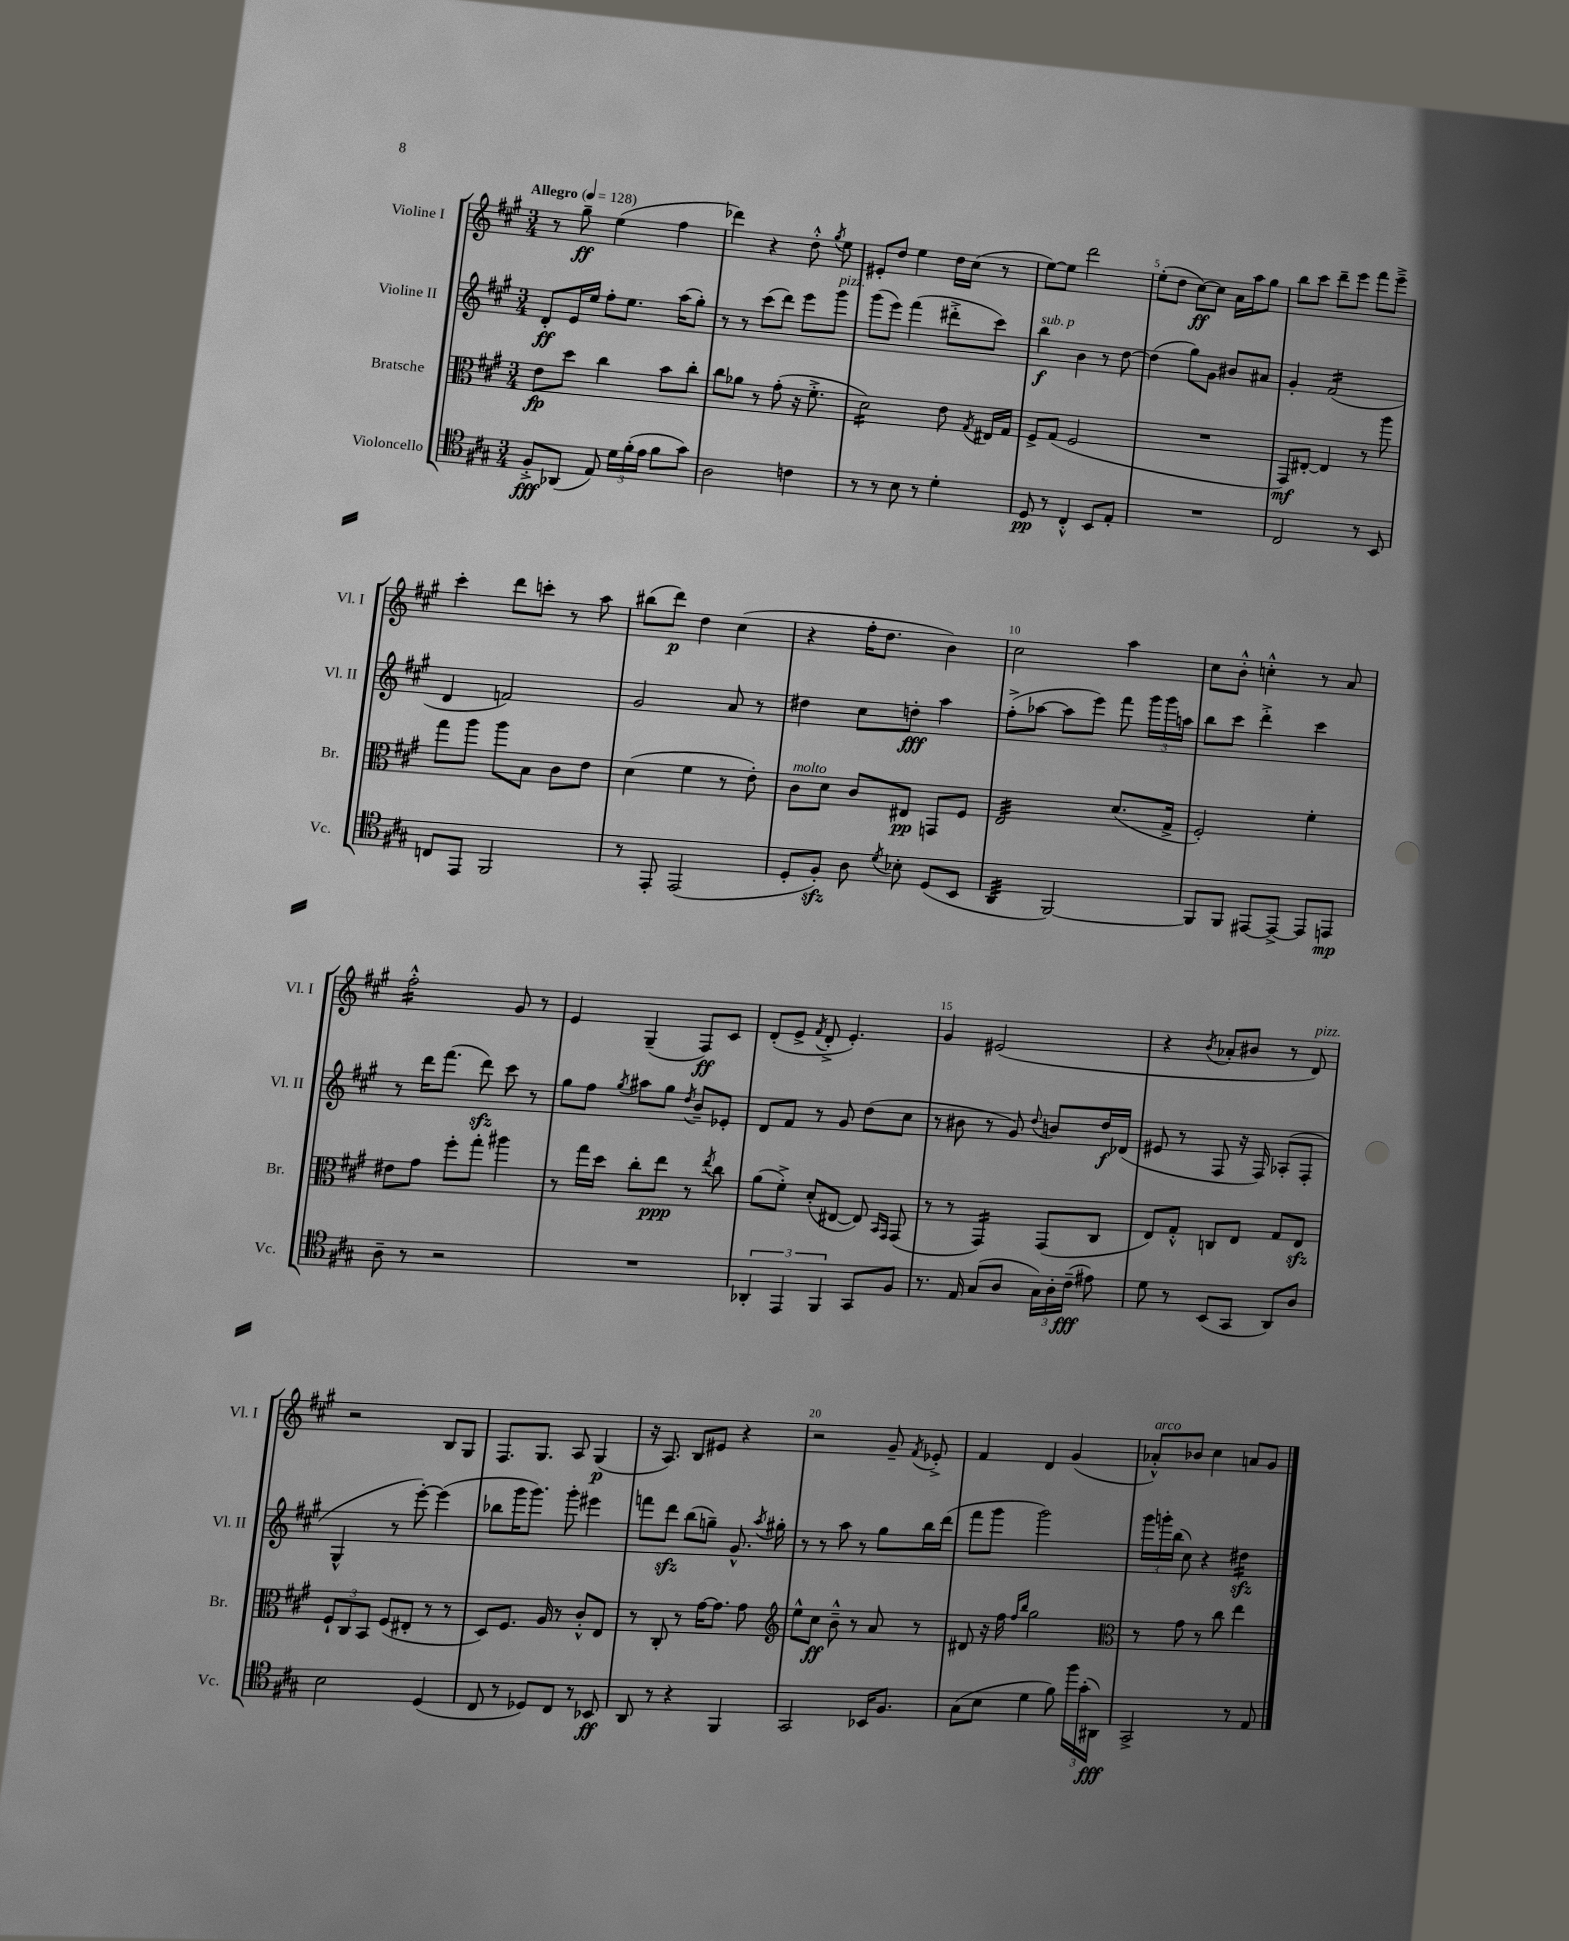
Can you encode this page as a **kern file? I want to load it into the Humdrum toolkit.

**kern	**kern	**kern	**kern
*staff4	*staff3	*staff2	*staff1
*clefC4	*clefC3	*clefG2	*clefG2
*k[f#c#g#]	*k[f#c#g#]	*k[f#c#g#]	*k[f#c#g#]
*M3/4	*M3/4	*M3/4	*M3/4
*MM128	*MM128	*MM128	*MM128
8F#'^	8e	8d'	8r
(8AA-	8dd	16e	8gg#~
.	.	16ee	.
8E)	4cc#	8ff#'	(4ee
24d	.	8.ee	.
(24f#'	.	.	.
24e	.	.	.
8f#	8b	.	4ff#
.	.	(16aa	.
8g#)	8cc#'	8gg#')	.
=	=	=	=
2A	8cc#	8r	4ddd-)
.	8a-	8r	.
.	8r	(8ccc#	4r
.	(8g#'	8ddd)	.
4c	16r	8eee	8dd'^^
.	8.f#'^	.	.
.	.	.	8qgg#
.	.	8ggg#	8ee
=	=	=	=
8r	2d)	(8ggg#	8e#'
8r	.	8eee)	8dd
8B	.	(4fff#	4ee
8r	.	.	.
4d'	8e	8ddd#'^	16dd
.	.	.	(16cc#
.	8qG#	.	.
.	16E#	8ccc#)	8r
.	16G#	.	.
=	=	=	=
8D	8F#^	4bb	[8ee)
8r	(8G#	.	8ee]
4C#'^^	2F#	4b	2ddd
8BB	.	8r	.
8E'	.	[8dd	.
=	=	=	=
2.r	2.r	(4dd]	(8ee'
.	.	.	8dd
.	.	8gg#)	[8cc#)
.	.	8g#	8cc#]
.	.	8b#	16a
.	.	.	16aa
.	.	8a#	8gg#
=	=	=	=
2C#	8GG#)	4g#'	8bb
.	[8E#'	.	8ccc#
.	4E#]	(2f#	8ddd~
.	.	.	8eee
8r	8r	.	8fff#
8BB	8aa	.	8eee~^
=	=	=	=
8C	8gg#	4d	4ccc#'
8EE	8aa	.	.
2FF#	8aa	2f)	8ddd
.	8B	.	8ccc'
.	8c#	.	8r
.	8e	.	8aa
=	=	=	=
8r	(4d	2g#	(8bb#
8EE'	.	.	8ddd)
(2EE	4f#	.	4dd
.	8r	8a	(4cc#
.	8e')	8r	.
=	=	=	=
8D'	8c#	4dd#	4r
8F#')	8d	.	.
8A	8c#	8cc#	16ff#'
.	.	.	8.dd
8qd	.	.	.
8B-'	8E#	8dd'	.
(8D	8GG	4aa	4b)
8BB	8F#	.	.
=	=	=	=
4AA	2E	(8ff#'^	2cc#
.	.	[8aa-	.
[2FF#)	.	8aa-]	.
.	.	8eee)	.
.	(8.d	8fff#	4aa
.	.	24ggg#	.
.	.	24ggg#	.
.	16G#^	.	.
.	.	24aa	.
=	=	=	=
8FF#]	2F#')	8bb	8cc#
8FF#	.	8ccc#	8b'^^
[8EE#	.	4ddd'^	4cc'^^
8EE#^_	.	.	.
8EE#]	4f#'	4ccc#	8r
8EE	.	.	8a
=	=	=	=
8A~	8e#	8r	2ff#'^^
8r	8g#	16ddd	.
.	.	(8.fff#	.
2r	8ff#'	.	.
.	8gg#'	8ddd)	.
.	4aa#	8ccc#	8g#
.	.	8r	8r
=	=	=	=
2.r	8r	8gg#	4e
.	16gg#	8ff#	.
.	16dd	.	.
.	.	8qgg#	.
.	8cc#'	8aa#	(4G#~
.	8ee	8gg#	.
.	.	8qdd	.
.	8r	8b~	8F#)
.	8qee	.	.
.	8cc#	8e-'	8c#
=	=	=	=
6AA-'	(8a	8d	(8d'
.	8f#'^)	8f#	8e^
6EE	.	.	.
.	.	.	8qf#
.	(8d'	8r	8d'^
6FF#	.	.	.
.	[8E#	8g#	4.e')
8GG#	8E#])	(8dd	.
.	16qqBB	.	.
.	16qqGG#	.	.
8F#	(8GG#	8cc#	.
=	=	=	=
8.r	8r	8r	4g#
.	8r	8b#	.
16E	.	.	.
(8G#	4GG#)	8r	(2e#
8A	.	8g#)	.
.	.	8qqdd	.
24G#)	(8GG#	8b	.
24A'	.	.	.
(24c#~	.	.	.
8e#)	8C#	16dd	.
.	.	(16d-	.
=	=	=	=
8d	8E)	8e#	4r
8r	8G#'^^	8r	.
.	.	.	8qb
(8BB	8C	8F#	8a-'
8GG#	8E	16r	8b#
.	.	16F#)	.
8AA)	8G#	(8A-'	8r
8A	8E	8F#'	8d)
=	=	=	=
2B	12F#`	4G#^^	2r
.	12C#	.	.
.	12BB	.	.
.	(8F#	8r	.
.	8E#'	[8eee')	.
(4D	8r	(4eee]	8B
.	8r	.	8G#
=	=	=	=
8C#	8D)	8bb-	8.F#
8r	8.F#	16ggg#	.
.	.	8.ggg#)	8.G#
8D-)	.	.	.
.	16A	.	.
8C#	8r	8ggg#'	8A
8r	8c#'^^	4eee#	(4G#
8BB-	8E	.	.
=	=	=	=
8AA	8r	8fff	16r
.	.	.	8.A)
8r	8C#'	8ddd	.
4r	8r	(8bb	8B
.	[16g#	8gg~)	8e#
.	8.g#]	.	.
4FF#	.	8.g#^^	4r
.	8g#	.	.
.	.	8qaa	.
.	.	16gg#'	.
=	=	=	=
*	*clefG2	*	*
2GG#	8ee^^	8r	2r
.	8cc#	8r	.
.	8b~^^	8aa	.
.	8r	8r	.
16BB-	8a	8gg#	8g#~
8.F#	.	.	.
.	.	.	8qf#
.	8r	16bb	8e-'^
.	.	(16ddd	.
=	=	=	=
(8G#	8d#	8fff#	4f#
8B	16r	8ggg#	.
.	16ff#	.	.
.	16qqff#	.	.
.	16qqbb	.	.
4d	2gg#	2ggg#)	4d
8f#)	.	.	(4g#
24ff#	.	.	.
(24g#'	.	.	.
24AA#)	.	.	.
=	=	=	=
*	*clefC3	*	*
2GG#^	8r	24ggg#	8a-'^^)
.	.	24ggg'	.
.	.	(24bb	.
.	8g#	8cc#)	8b-
.	8r	4r	4cc#
.	8cc#	.	.
8r	4ee	4dd#	8a
8E	.	.	8g#
==	==	==	==
*-	*-	*-	*-
